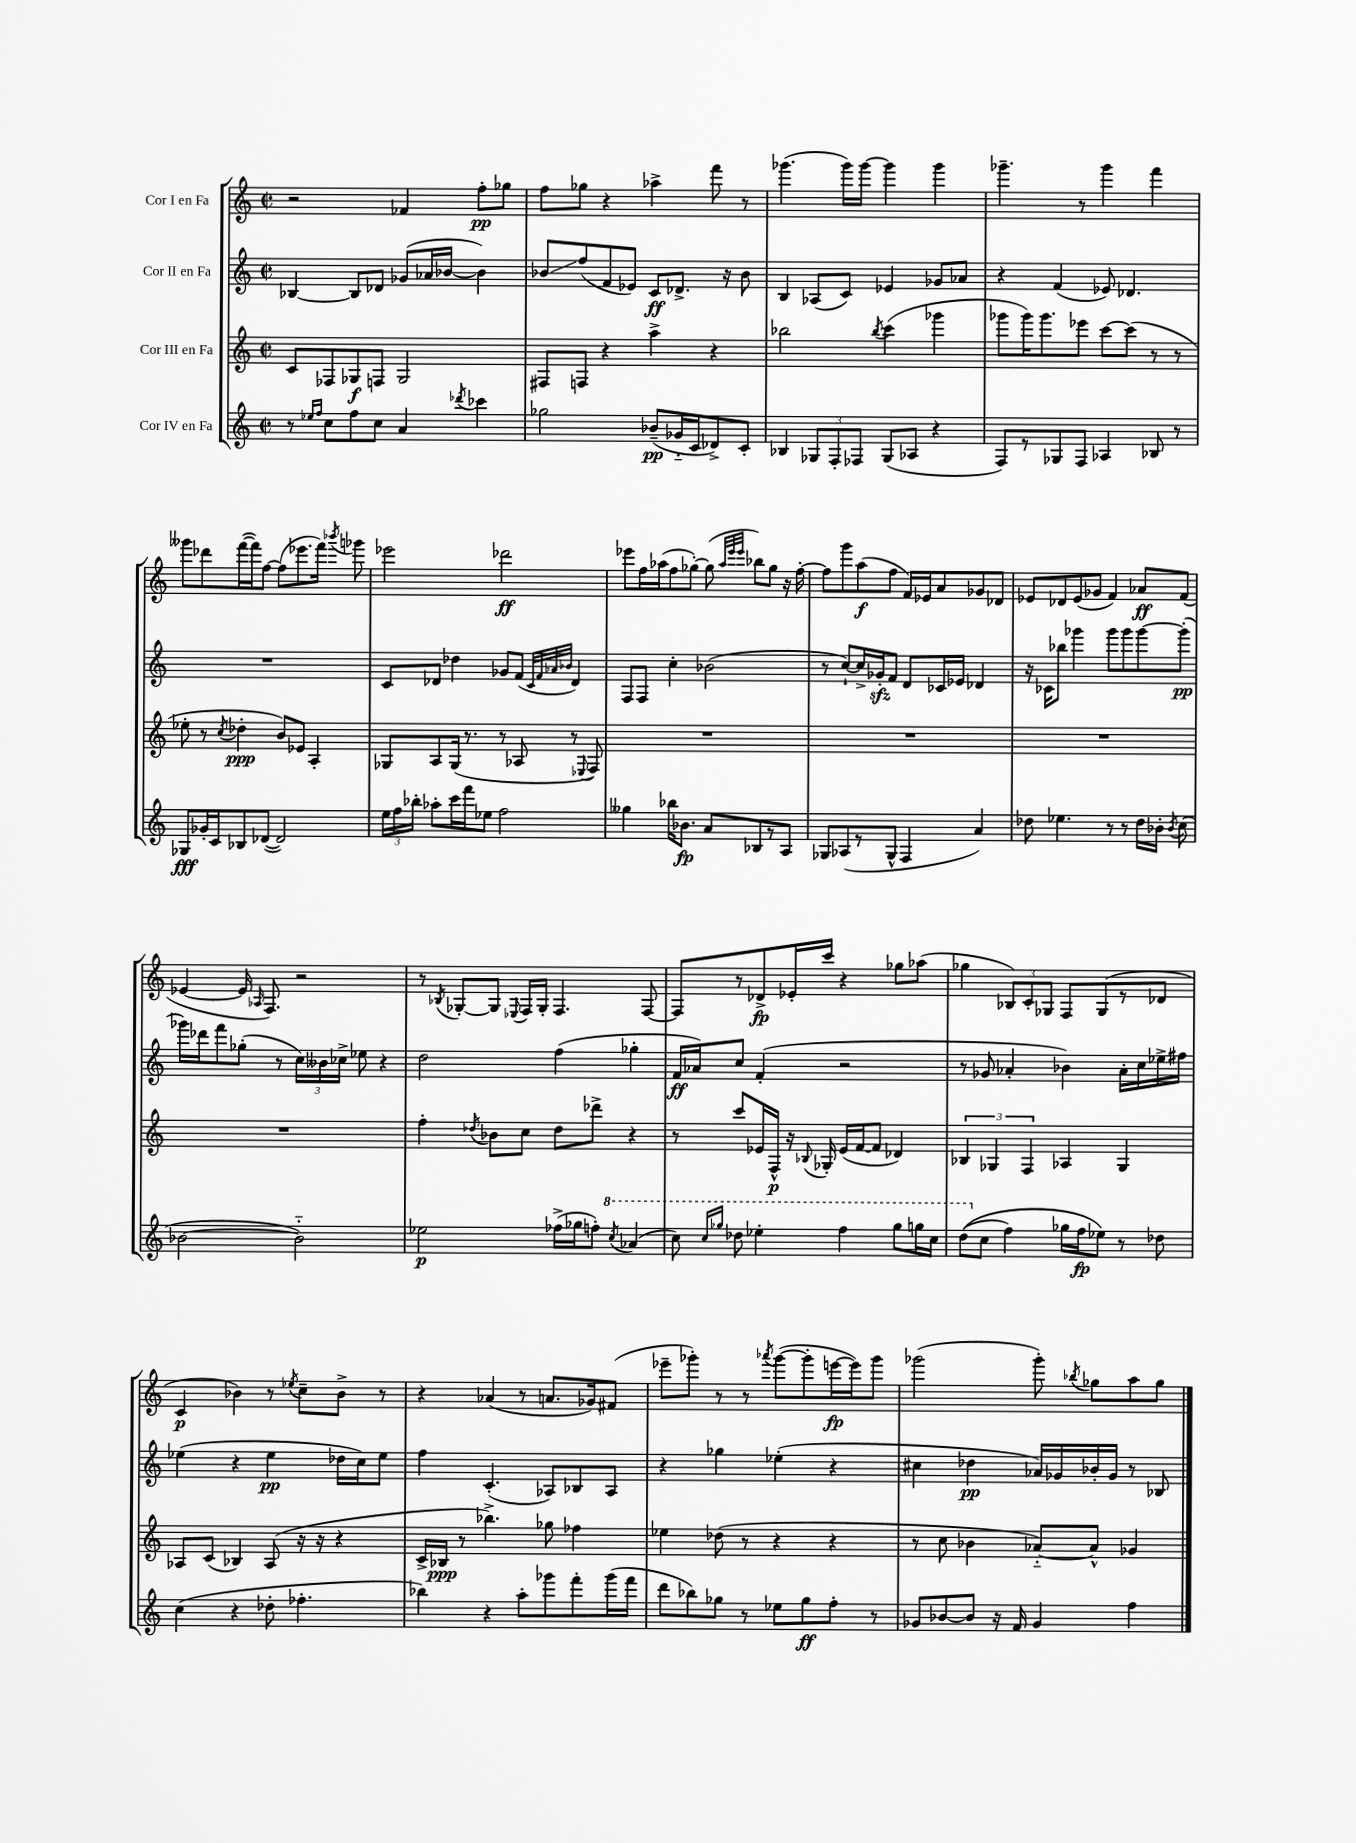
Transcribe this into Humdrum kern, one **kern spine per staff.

**kern	**kern	**kern	**kern
*staff4	*staff3	*staff2	*staff1
*clefG2	*clefG2	*clefG2	*clefG2
*k[]	*k[]	*k[]	*k[]
*M2/2	*M2/2	*M2/2	*M2/2
*met(c|)	*met(c|)	*met(c|)	*met(c|)
8r	8c	[4B-	2r
16qqee-	.	.	.
16qqff	.	.	.
8cc	8F-	.	.
8ff	8G-	8B-]	.
8cc	8F	8d-	.
4a	2G-	(8g-	4f-
.	.	16a-	.
.	.	[16b-	.
8qddd-	.	.	.
4ccc-	.	4b-])	8ff'
.	.	.	8gg-
=	=	=	=
2gg-	8F#	8b-	8ff
.	8F	(8ff	8gg-
.	4r	8f	4r
.	.	8e-)	.
(8b-~	4aa^	8c	4aa-^
16g-'~	.	8.d-^	.
16c	.	.	.
8d-^)	4r	.	8fff
.	.	16r	.
8c'	.	8b-	8r
=	=	=	=
4B-	2bb-	4B	(4.ggg-
12G-	.	(8A-	.
12F'	.	.	.
.	.	8c)	16ggg-)
12F-	.	.	.
.	.	.	[16ggg-
.	8qbb-	.	.
(8G-	(4ccc	4e-	4ggg-]
8A-	.	.	.
4r	4ggg-	8g-	4ggg-
.	.	8a-	.
=	=	=	=
8F)	8ggg-	4r	4.ggg-~
8r	16ggg-)	.	.
.	8.ggg-	.	.
8G-	.	(4f	.
8F	8eee-	.	8r
4A-	[8ccc	8e-)	4ggg-
.	(8ccc]	4.d-	.
8B-	8r	.	4fff
8r	8r	.	.
=	=	=	=
8G-	8ee-'	1r	8ggg--
16g-'	8r	.	8ddd-
16c	.	.	.
.	8qcc	.	.
8B-	4dd-'	.	([16fff
.	.	.	16fff])
([8d-	.	.	[8ff
2d-])	8b)	.	(8ff]
.	8e-	.	8.eee-
.	4A'	.	.
.	.	.	16fff)
.	.	.	8qbbb-
.	.	.	8ggg-
=	=	=	=
24ee	8G-	8c	2eee-
24ff	.	.	.
24bb-'	.	.	.
8aa-'	8A	8d-	.
16ccc	(16G-	4dd-	.
16fff	8.r	.	.
8ee-	.	.	.
2ff	8r	8g-	2ddd-
.	8A-	(8f	.
.	.	32qqc	.
.	.	32qqf	.
.	.	32qqa-	.
.	.	32qqb-	.
.	8r	4d-)	.
.	8qqE-	.	.
.	8F)	.	.
=	=	=	=
4gg--	1r	8F	8eee-
.	.	8F	16ff
.	.	.	(16aa-
16bb-	.	4cc'	8ff
8.b-	.	.	.
.	.	.	[8gg-')
8a	.	(2b-	(8gg-]
.	.	.	32qqaa-
.	.	.	32qqeee-
.	.	.	32qqeee-
8B-	.	.	8bb-)
8r	.	.	8gg-
8A	.	.	16r
.	.	.	[16ff'
=	=	=	=
8G-	1r	8r	8ff]
(8A-	.	[8cc`)	8ggg
8r	.	16cc^]	(8aa
.	.	16g-'	.
8G-^^	.	8f	8ff
4F	.	8d	16f)
.	.	.	16e-
.	.	16c-	8a
.	.	16e-	.
4a)	.	4d-	8g-
.	.	.	8d-
=	=	=	=
8dd-	1r	16r	8e-
.	.	16c-	.
4.ee-	.	8bb-	8d-
.	.	4ggg-	(8e-
.	.	.	8g-
8r	.	8ggg-	4f)
8r	.	8ggg-	.
16dd-	.	[8ggg-	8a-
16b-'	.	.	.
8qb-	.	.	.
(8cc	.	(8ggg-']	(8f
=	=	=	=
[2b-	1r	16ggg-)	[4e-
.	.	16ddd-	.
.	.	8fff	.
.	.	(8gg-'	16e-]
.	.	.	16qqA-
.	.	.	8.F)
.	.	8r	.
2b-'~])	.	24cc)	2r
.	.	24b--	.
.	.	24cc-^	.
.	.	8ee-	.
.	.	4r	.
=	=	=	=
2ee-	4ff'	2dd	8r
.	.	.	8qB-
.	.	.	[8G-'
.	8qdd-	.	.
.	8b-	.	8G-]
.	.	.	8qqE-
.	8cc	.	16F
.	.	.	16G-'
(16ff-^	8dd-	(4ff	4.F
16gg-	.	.	.
8ff')	8ddd-^	.	.
8qccc	.	.	.
(4aa-	4r	4gg-'	.
.	.	.	[8F
=	=	=	=
8ccc)	8r	16f	8F]
.	.	16a-)	.
16qqccc	.	.	.
16qqggg-	.	.	.
8ddd-	8ccc	8cc	8r
4eee-'	16e-	(4f'	8d-^
.	16F^^	.	.
.	16r	.	16e-'
.	8qqB-	.	.
.	16G-'	.	16ccc
4fff	(16e-	2r	4r
.	[16f	.	.
.	8f]	.	.
8ggg-	4d-)	.	8gg-
16ggg	.	.	(8aa-
16ccc	.	.	.
=	=	=	=
&((8ddd	6B-	8r	4gg-
8cc	.	8g-	.
.	6G-	.	.
4ff)	.	4a-'	12B-)
.	6F	.	12c'
.	.	.	12G-
16gg-	4A-	4b-)	8F
16ff	.	.	.
8ee-&)	.	.	(8G-
8r	4G-	16a-'	8r
.	.	16cc	.
8dd-	.	16ee-^	8d-
.	.	16ff#	.
=	=	=	=
(4cc	8A-	(4ee-	4c
.	(8c	.	.
4r	4B-)	4r	4b-)
8dd-'	(8A-	4ee-	8r
.	.	.	8qee-
4.ff-'	16r	.	8cc~
.	16r	.	.
.	4r	16dd-	8b-^
.	.	16cc)	.
.	.	8ee-	8r
=	=	=	=
4bb-)	16c^	4ff	4r
.	16B-	.	.
.	8r	.	.
4r	4.bb-^)	(4.c'	(4a-
8aa'	.	.	8r
8ggg-	8gg-	8A-)	8.a
8fff'	4ff-	8B-	.
.	.	.	16g-)
(16ggg-	.	8A-	(8f#
16fff	.	.	.
=	=	=	=
8ddd	4ee-	4r	8eee-~
8bb-)	.	.	8ggg-')
8gg-	(8dd-	4gg-	8r
8r	8r	.	8r
.	.	.	8qaaa-
8ee-	4r	(4ee-'	([8ggg-
8gg-	.	.	8ggg-']
8ff'	4r	4r	[16eee
.	.	.	16eee])
8r	.	.	8ggg-
=	=	=	=
8g-	8r	4cc#	(2ggg-
[8b-	8cc	.	.
8b-]	4b-	4dd-	.
16r	.	.	.
16f	.	.	.
4g-	[8a-'~)	16a-)	8ggg-')
.	.	16g-	.
.	.	.	8qbb-
.	8a-^^]	16b-'	8gg-
.	.	16g-	.
4ff	4g-	8r	8aa
.	.	8B-	8gg-
==	==	==	==
*-	*-	*-	*-
